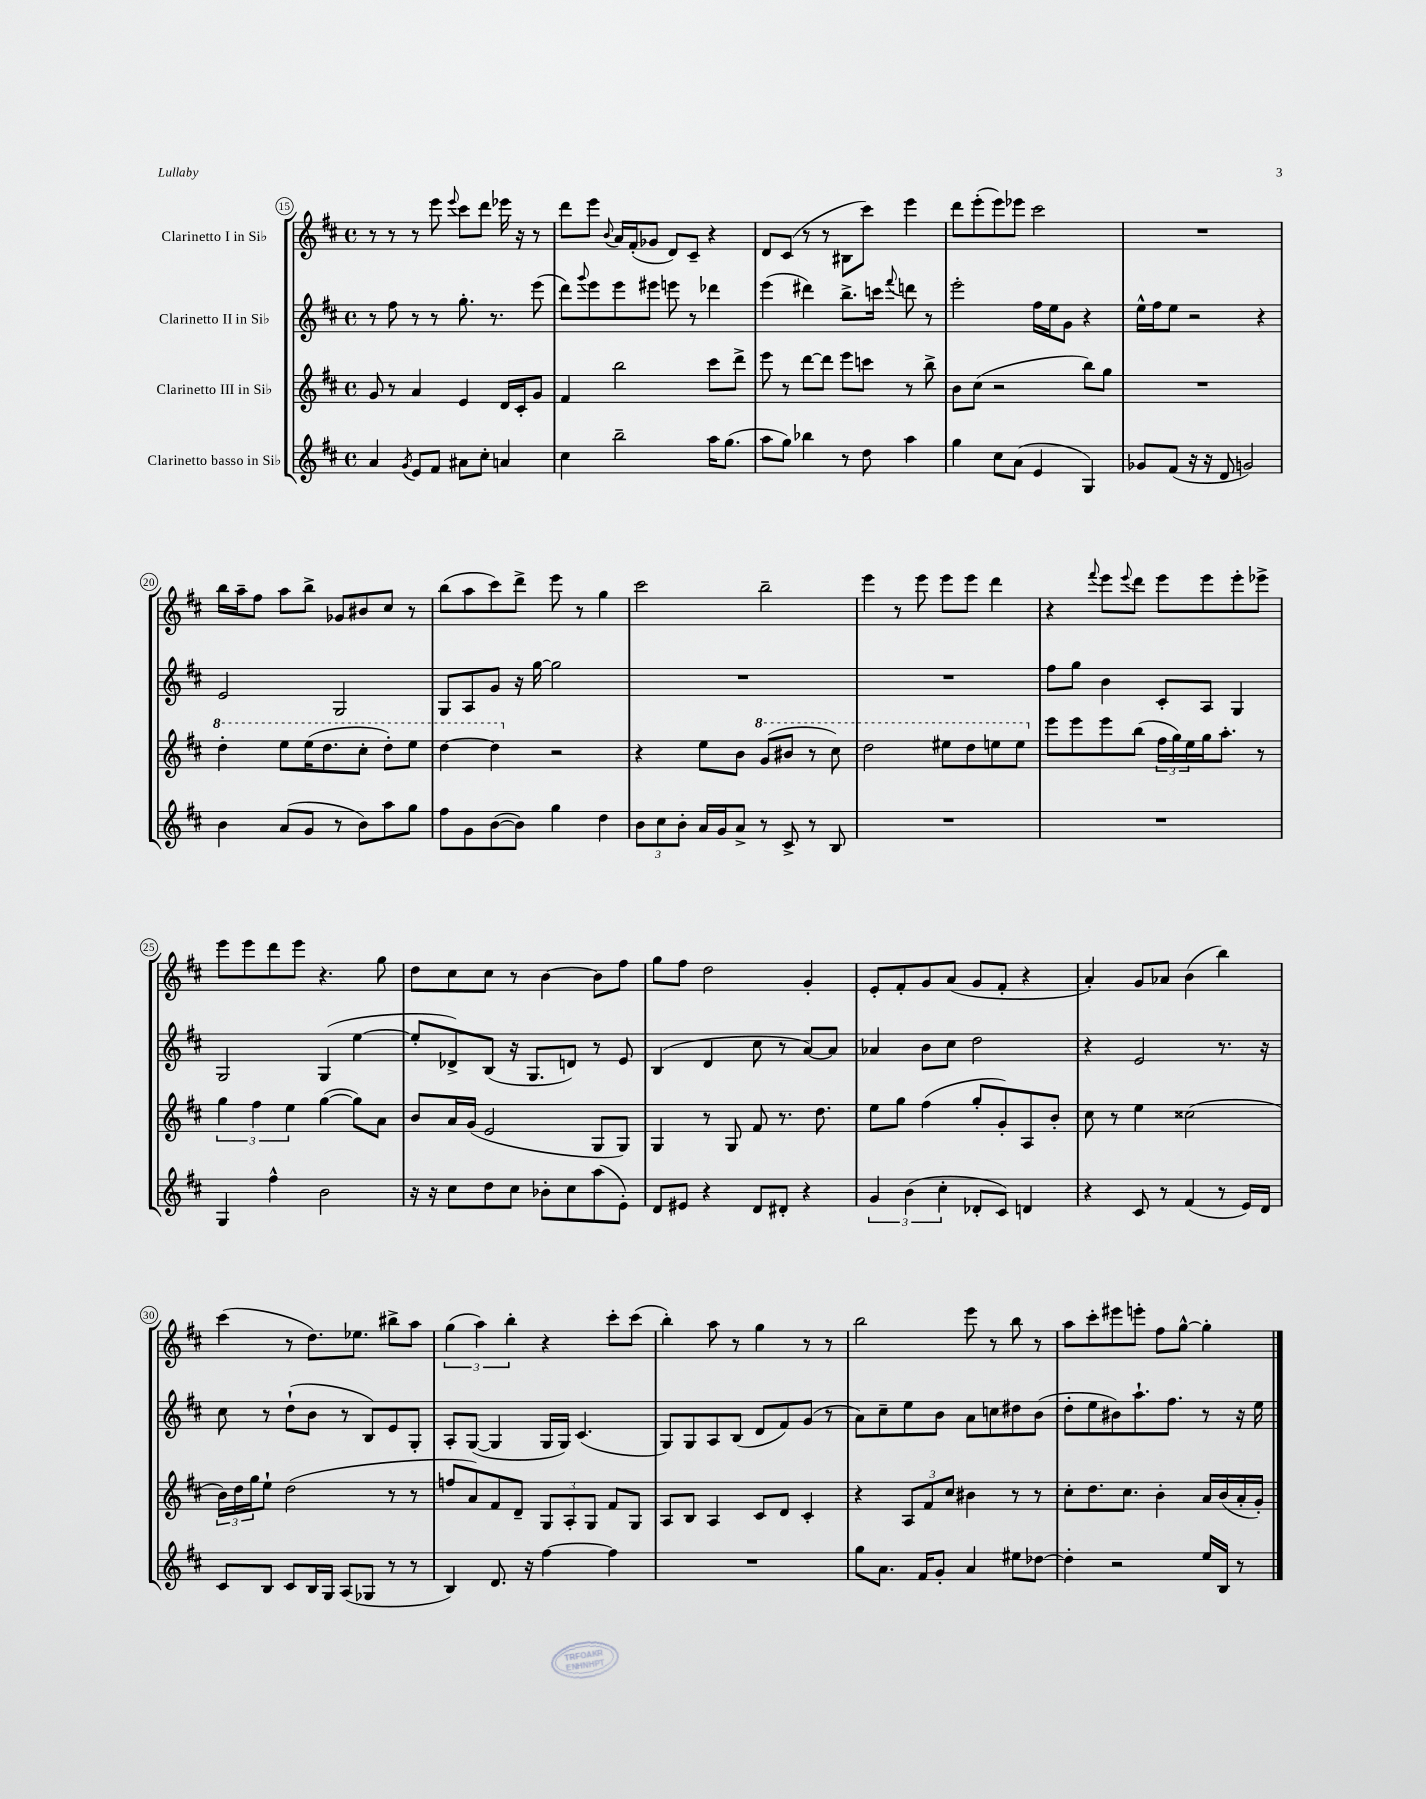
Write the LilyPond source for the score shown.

<<
\new StaffGroup <<
\new Staff = "s0" \with { instrumentName = "Clarinetto I in Sib" } {
    \clef treble \key d \major \defaultTimeSignature \time 4/4
    r8 r8 r8 e'''8 \appoggiatura { e'''8 } cis'''8 d'''8 ees'''16 r16 r8 |
    d'''8 e'''8 \appoggiatura { b'8 } a'16 fis'16-.( ges'8 d'8) cis'8-- r4 |
    d'8 cis'8( r8 r8 bis8 cis'''8) e'''4 |
    d'''8 e'''8-.( e'''8) ees'''8 cis'''2 |
    R1 |
    b''16 a''16-- fis''8 a''8 b''8-> ges'8 bis'8 cis''8 r8 |
    b''8( a''8 cis'''8) d'''8-> e'''8 r8 g''4 |
    cis'''2 b''2-- |
    e'''4 r8 e'''8 e'''8 e'''8 d'''4 |
    r4 \appoggiatura { fis'''8 } e'''8 \appoggiatura { e'''8 } d'''8 e'''8 e'''8 e'''8-. ees'''8-> |
    e'''8 e'''8 d'''8 e'''8 r4. g''8 |
    d''8 cis''8 cis''8 r8 b'4~ b'8 fis''8 |
    g''8 fis''8 d''2 g'4-. |
    e'8-. fis'8-. g'8 a'8( g'8 fis'8-. r4 |
    a'4-.) g'8 aes'8 b'4( b''4) |
    cis'''4( r8 d''8.) ees''8. bis''8-> a''8 |
    \tuplet 3/2 { g''4( a''4) b''4-. } r4 cis'''8-. cis'''8( |
    b''4-.) a''8 r8 g''4 r8 r8 |
    b''2 e'''8 r8 b''8 r8 |
    a''8 cis'''8-. eis'''8 e'''8-. fis''8 g''8~-^ g''4-. \bar "|." |
}
\new Staff = "s1" \with { instrumentName = "Clarinetto II in Sib" } {
    \clef treble \key d \major \defaultTimeSignature \time 4/4
    r8 fis''8 r8 r8 g''8.-. r8. e'''8( |
    d'''8) \appoggiatura { g'''8 } e'''8 e'''8 eis'''8 e'''8 r8 des'''4 |
    e'''4( dis'''4) b''8.-> c'''16 \appoggiatura { fis'''8 } d'''8 r8 |
    e'''2-. fis''16 e''16 g'8 r4 |
    e''16-^ fis''16 e''8 r2 r4 |
    e'2 g2 |
    g8 a8 g'8 r16 g''16~ g''2 |
    R1 |
    R1 |
    fis''8 g''8 b'4 cis'8-. a8 g4 |
    g2 g4( e''4~ |
    e''8-. des'8->) b8( r16 g8. d'8) r8 e'8 |
    b4( d'4 cis''8 r8 a'8~) a'8 |
    aes'4 b'8 cis''8 d''2 |
    r4 e'2 r8. r16 |
    cis''8 r8 d''8-!( b'8 r8 b8) e'8 g8-. |
    a8-. g8~( g4 g16 g16) cis'4.( |
    g8) g8 a8 b8( d'8 fis'8) g'8( r8 |
    a'8) cis''8-- e''8 b'8 a'8 c''8 dis''8 b'8( |
    d''8-. e''8 bis'8) a''8.-! fis''8. r8 r16 e''16 \bar "|." |
}
\new Staff = "s2" \with { instrumentName = "Clarinetto III in Sib" } {
    \clef treble \key d \major \defaultTimeSignature \time 4/4
    g'8 r8 a'4 e'4 d'16 cis'16-. g'8 |
    fis'4 b''2 cis'''8 d'''8-> |
    e'''8 r8 d'''8~ d'''8 e'''8 c'''8 r8 b''8-> |
    b'8 cis''8( r2 b''8) g''8 |
    R1 |
    \ottava #1 d'''4-. e'''8 e'''16( d'''8. cis'''8-. d'''8-.) e'''8 |
    d'''4~ d'''4 \ottava #0 r2 |
    r4 e''8 b'8 \ottava #1 g''8( bis''8 r8 cis'''8) |
    d'''2 eis'''8 d'''8 e'''8 e'''8 \ottava #0 |
    e'''8 e'''8 e'''8 b''8( \tuplet 3/2 { fis''16 g''16) e''16 } g''16 a''8.-. r8 |
    \tuplet 3/2 { g''4 fis''4 e''4 } g''4~( g''8) a'8 |
    b'8 a'16 g'16( e'2 g8 g8) |
    g4 r8 g8 fis'8 r8. d''8. |
    e''8 g''8 fis''4( g''8-. g'8-.) a8 b'8-. |
    cis''8 r8 e''4 cisis''2( |
    \tuplet 3/2 { b'16) d''16 g''16 } e''8-! d''2( r8 r8 |
    f''8 a'8) fis'8 d'8-- \tuplet 3/2 { g8 a8-. g8 } fis'8 g8 |
    a8 b8 a4 cis'8 d'8 cis'4-. |
    r4 \tuplet 3/2 { a8 fis'8 cis''8 } bis'4 r8 r8 |
    cis''8-. d''8. cis''8. b'4-. a'16 b'16( a'16-. g'16-.) \bar "|." |
}
\new Staff = "s3" \with { instrumentName = "Clarinetto basso in Sib" } {
    \clef treble \key d \major \defaultTimeSignature \time 4/4
    a'4 \acciaccatura { g'8 } e'8 fis'8 ais'8 cis''8-. a'4 |
    cis''4 b''2-- a''16 g''8.( |
    a''8 g''8) bes''4 r8 d''8 a''4 |
    g''4 cis''8 a'8( e'4 g4) |
    ges'8 fis'8( r16 r16 d'8 g'2) |
    b'4 a'8( g'8 r8 b'8) a''8 g''8 |
    fis''8 g'8 b'8~( b'8) g''4 d''4 |
    \tuplet 3/2 { b'8 cis''8 b'8-. } a'16 g'16 a'8-> r8 cis'8-> r8 b8 |
    R1 |
    R1 |
    g4 fis''4-^ b'2 |
    r16 r16 cis''8 d''8 cis''8 bes'8-. cis''8 a''8( e'8-.) |
    d'8 eis'8 r4 d'8 dis'8-. r4 |
    \tuplet 3/2 { g'4 b'4( cis''4-. } des'8-. cis'8) d'4 |
    r4 cis'8 r8 fis'4( r8 e'16) d'16 |
    cis'8 b8 cis'8 b16 g16 a8( ges8 r8 r8 |
    b4) d'8. r16 fis''4~ fis''4 |
    R1 |
    g''8 a'8. fis'16 g'8-. a'4 eis''8 des''8~ |
    des''4-. r2 e''16 b16 r8 \bar "|." |
}
>>
>>
\layout { \context { \Score currentBarNumber = #15 \override BarNumber.stencil = #(make-stencil-circler 0.1 0.3 ly:text-interface::print) } }
